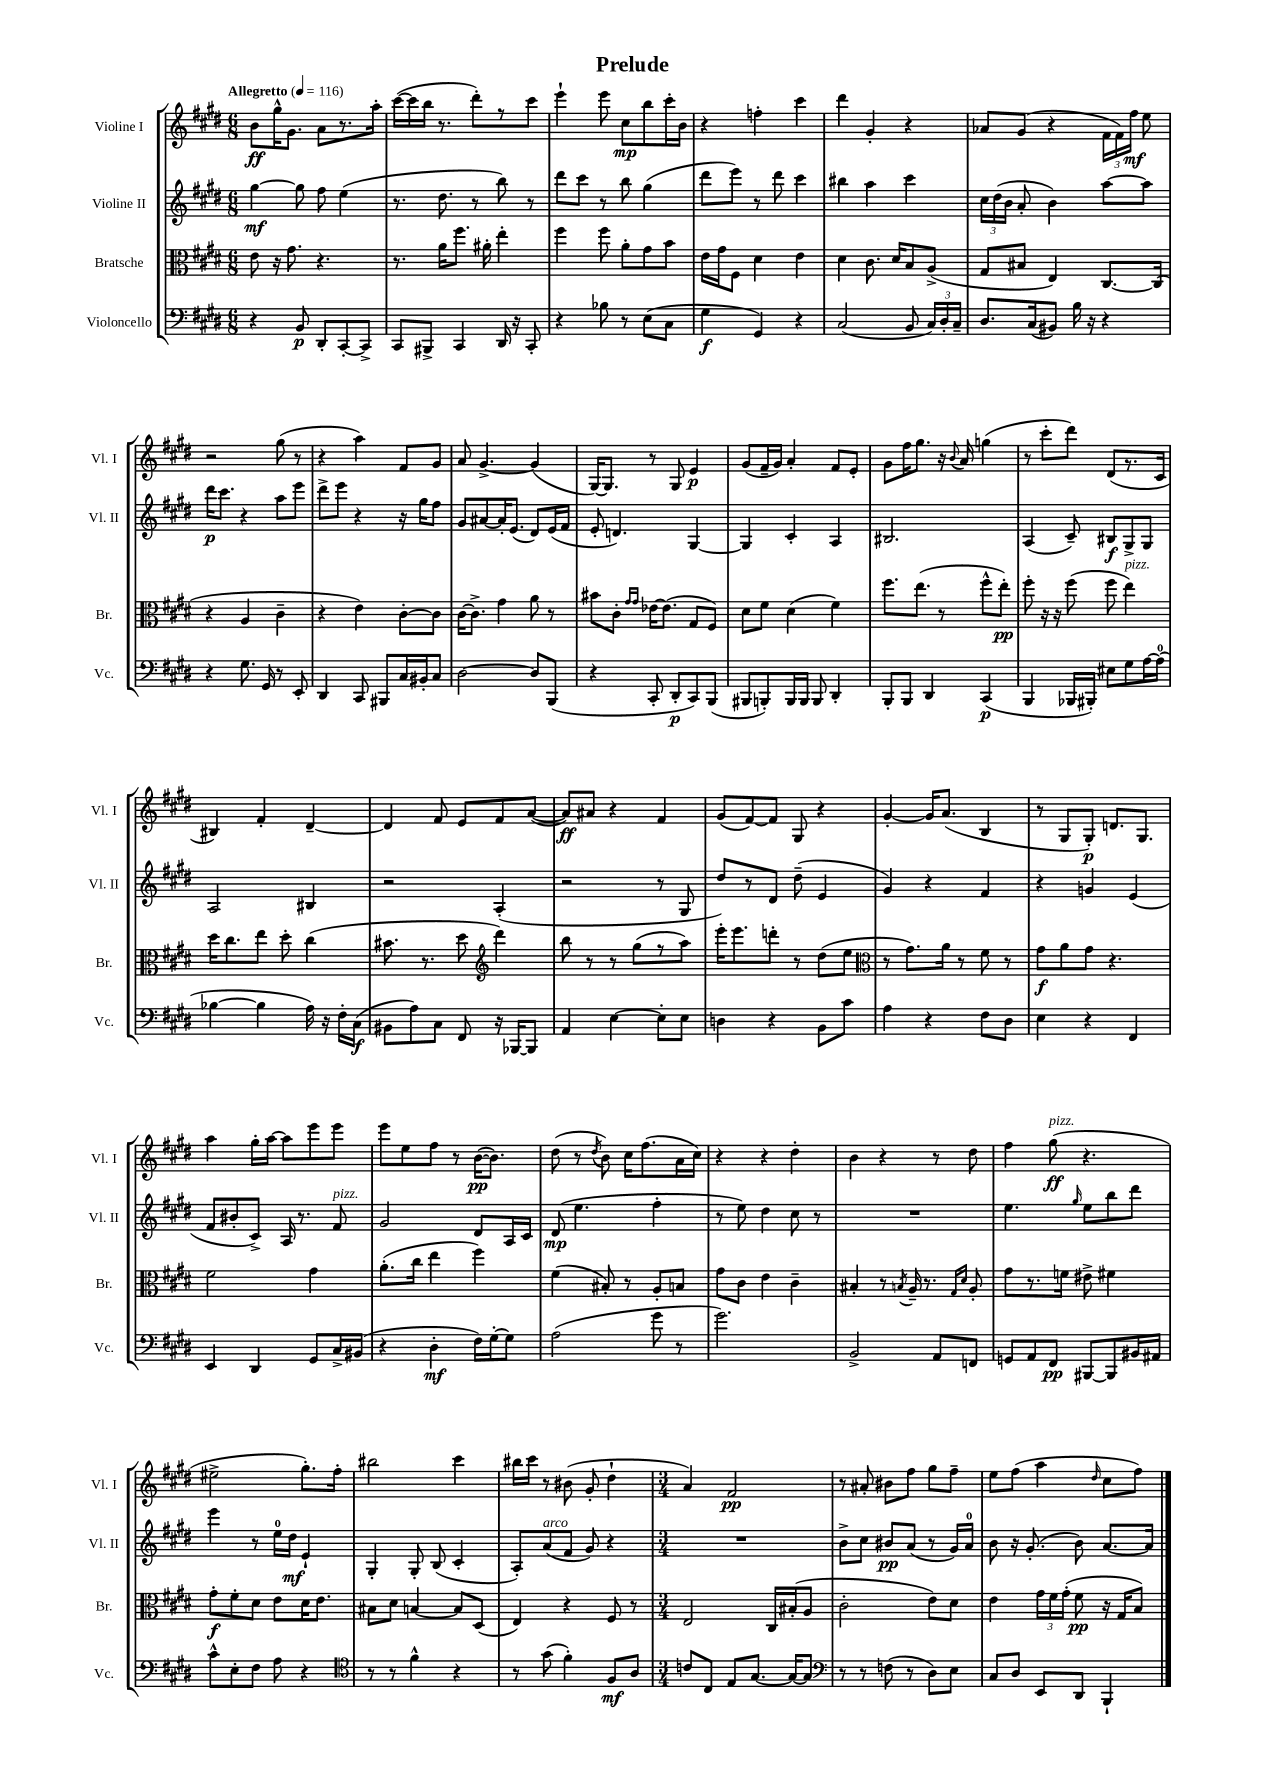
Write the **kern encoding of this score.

**kern	**dynam	**kern	**dynam	**kern	**dynam	**kern	**dynam
*part4	*part4	*part3	*part3	*part2	*part2	*part1	*part1
*staff4	*staff4	*staff3	*staff3	*staff2	*staff2	*staff1	*staff1
*I"Violoncello	*	*I"Bratsche	*	*I"Violine II	*	*I"Violine I	*
*I'Vc.	*	*I'Br.	*	*I'Vl. II	*	*I'Vl. I	*
*clefF4	*	*clefC3	*	*clefG2	*	*clefG2	*
*k[f#c#g#d#]	*	*k[f#c#g#d#]	*	*k[f#c#g#d#]	*	*k[f#c#g#d#]	*
*M6/8	*	*M6/8	*	*M6/8	*	*M6/8	*
*MM116	*	*MM116	*	*MM116	*	*MM116	*
=1	=1	=1	=1	=1	=1	=1	=1
!	!	!	!	!	!	!LO:TX:a:B:t=Allegretto	!
4r	.	8e\	.	[4gg#\	mf	8b\L	ff
.	.	16r	.	.	.	16gg#^^\K	.
.	.	8.g#\	.	.	.	8.g#\J	.
8BB/	p	.	.	8gg#\]	.	.	.
8DD#'/L	.	4.r	.	8ff#\	.	8a\L	.
[8CC#'/	.	.	.	(4ee\	.	8.r	.
8CC#^/J]	.	.	.	.	.	.	.
.	.	.	.	.	.	16aa'\Jk	.
=2	=2	=2	=2	=2	=2	=2	=2
8CC#/L	.	8.r	.	8.r	.	([16ccc#\LL	.
.	.	.	.	.	.	16ccc#\]	.
8BBB#X^/J	.	.	.	.	.	16bb\JJ	.
.	.	16a\KL	.	8.dd#\	.	8.r	.
4CC#/	.	8.ff#\J	.	.	.	.	.
.	.	.	.	8r	.	8ddd#'\L)	.
.	.	16a#X'\	.	.	.	.	.
16DD#/	.	4ee'\	.	8bb\)	.	8r	.
16r	.	.	.	.	.	.	.
8CC#'/	.	.	.	8r	.	8ccc#\J	.
=3	=3	=3	=3	=3	=3	=3	=3
4r	.	4ff#\	.	8ddd#\L	.	4eee`\	.
.	.	.	.	8ccc#\J	.	.	.
8B-X\	.	8ff#\	.	8r	.	8eee\	.
8r	.	8a'\L	.	8bb\	.	8cc#\L	mp
(8E\L	.	8g#\	.	(4gg#\	.	8bb\	.
8C#\J	.	8b\J	.	.	.	16ccc#'\L	.
.	.	.	.	.	.	16b\JJ	.
=4	=4	=4	=4	=4	=4	=4	=4
4G#\	f	16e\LL	.	8ddd#\L	.	4r	.
.	.	16g#\J	.	.	.	.	.
.	.	8F#\J	.	8eee\J)	.	.	.
4GG#/)	.	4d#\	.	8r	.	4ffn'\	.
.	.	.	.	8ddd#\	.	.	.
4r	.	4e\	.	4ccc#\	.	4ccc#\	.
=5	=5	=5	=5	=5	=5	=5	=5
(2C#/	.	4d#\	.	4bb#X\	.	4ddd#\	.
.	.	8.c#\	.	4aa\	.	4g#'/	.
.	.	16d#/KL	.	.	.	.	.
8BB/	.	8B/	.	4ccc#\	.	4r	.
24C#/LL)	.	(8A^/J	.	.	.	.	.
24D#'/	.	.	.	.	.	.	.
24C#~/JJ	.	.	.	.	.	.	.
=6	=6	=6	=6	=6	=6	=6	=6
8.D#/L	.	8G#/L	.	24cc#\LL	.	8a-X/L	.
.	.	.	.	(24dd#\	.	.	.
.	.	.	.	24b\JJ	.	.	.
.	.	8B#X/J	.	8a'/	.	(8g#/J	.
(16C#/k	.	.	.	.	.	.	.
8BB#X/J)	.	4E/)	.	4b\)	.	4r	.
16B\	.	.	.	.	.	.	.
16r	.	.	.	.	.	.	.
4r	.	[8.C#/L	.	[8aa\L	.	24f#\LL	.
.	.	.	.	.	.	24f#\)	.
.	.	.	.	.	.	24ff#\JJ	mf
.	.	.	.	8aa\J]	.	8ee\	.
.	.	(16C#/Jk]	.	.	.	.	.
!!LO:LB:g=z
=7	=7	=7	=7	=7	=7	=7	=7
4r	.	4r	.	16ddd#\KL	p	2r	.
.	.	.	.	8.ccc#\J	.	.	.
8.G#\	.	4A/	.	4r	.	.	.
16GG#/	.	.	.	.	.	.	.
8r	.	4c#~\	.	8aa\L	.	(8gg#\	.
8EE'/	.	.	.	8eee\J	.	8r	.
=8	=8	=8	=8	=8	=8	=8	=8
4DD#/	.	4r	.	8ddd#^\L	.	4r	.
.	.	.	.	8eee\J	.	.	.
8CC#/	.	4e\)	.	4r	.	4aa\)	.
8BBB#X/L	.	.	.	.	.	.	.
16C#/L	.	[8c#'\L	.	16r	.	8f#/L	.
16BB#X'/J	.	.	.	16gg#\KL	.	.	.
8C#/J	.	8c#\J]	.	8ff#\J	.	8g#/J	.
=9	=9	=9	=9	=9	=9	=9	=9
[2D#\	.	[16c#\KL	.	8g#/L	.	8a/	.
.	.	8.c#^\J]	.	.	.	.	.
.	.	.	.	[8a#X/	.	[4.g#^/	.
.	.	4g#\	.	16a#'/K]	.	.	.
.	.	.	.	(8.e/J	.	.	.
8D#/L]	.	8a\	.	8d#/L)	.	(4g#/]	.
(8BBB/J	.	8r	.	(16e/L	.	.	.
.	.	.	.	16f#/JJ	.	.	.
=10	=10	=10	=10	=10	=10	=10	=10
4r	.	8b#X\L	.	8e'/	.	[16G#/KL)	.
.	.	.	.	.	.	8.G#/J]	.
.	.	8c#'\J	.	4.dn/)	.	.	.
.	.	16qqg#/LL	.	.	.	.	.
.	.	16qqg#/JJ	.	.	.	.	.
8CC#'/	.	[16e-X\KL	.	.	.	8r	.
.	.	(8.e-\J]	.	.	.	.	.
8DD#'/L	p	.	.	.	.	8G#/	.
8CC#/)	.	8G#/L	.	[4G#/	.	4e/	p
(8BBB/J	.	8F#/J)	.	.	.	.	.
=11	=11	=11	=11	=11	=11	=11	=11
8BBB#X/L	.	8d#\L	.	4G#/]	.	(8g#/L	.
8BBBn'/)	.	8f#\J	.	.	.	16f#~/L	.
.	.	.	.	.	.	16g#/JJ)	.
16BBB/L	.	(4d#\	.	4c#'/	.	4a'/	.
16BBB/JJ	.	.	.	.	.	.	.
8BBB/	.	.	.	.	.	.	.
4DD#'/	.	4f#\)	.	4A/	.	8f#/L	.
.	.	.	.	.	.	8e'/J	.
=12	=12	=12	=12	=12	=12	=12	=12
8BBB'/L	.	8.ff#\L	.	2.B#X/	.	8g#\L	.
8BBB/J	.	.	.	.	.	16ff#\K	.
.	.	(8.ee\J	.	.	.	8.gg#\J	.
4DD#/	.	.	.	.	.	.	.
.	.	8r	.	.	.	16r	.
.	.	.	.	.	.	8qqb/	.
.	.	.	.	.	.	16a/	.
(4CC#/	p	8ff#^^\L	.	.	.	(4ggn\	.
.	.	8ee'\J)	pp	.	.	.	.
=13	=13	=13	=13	=13	=13	=13	=13
4BBB/	.	8ff#'\	.	(4A/	.	8r	.
.	.	16r	.	.	.	8ccc#'\L	.
.	.	16r	.	.	.	.	.
16BBB-X/LL	.	(8ff#\	.	8c#~/)	.	8ddd#\J)	.
16BBB#X'/JJ)	.	.	.	.	.	.	.
8E#X\L	.	8ff#\	.	8B#X/L	f	(8d#/L	.
!	!	!LO:TX:a:i:t=pizz.	!	!	!	!	!
8G#\	.	4ee\)	.	8G#^/	.	8.r	.
[16A\L	.	.	.	8G#/J	.	.	.
(16A\JJ]	.	.	.	.	.	16c#/Jk	.
!!LO:LB:g=z
=14	=14	=14	=14	=14	=14	=14	=14
[4B-X\	.	16dd#\KL	.	2A/	.	4B#X/)	.
.	.	8.cc#\	.	.	.	.	.
4B-\]	.	8ee\J	.	.	.	4f#'/	.
.	.	8dd#'\	.	.	.	.	.
16A\)	.	(4cc#\	.	4B#X/	.	[4d#~/	.
16r	.	.	.	.	.	.	.
16F#'\LL	.	.	.	.	.	.	.
(16C#\JJ	f	.	.	.	.	.	.
=15	=15	=15	=15	=15	=15	=15	=15
8BB#X\L	.	8.b#X\	.	2r	.	4d#/]	.
8A\)	.	.	.	.	.	.	.
.	.	8.r	.	.	.	.	.
8C#\J	.	.	.	.	.	8f#/	.
8FF#/	.	8dd#\	.	.	.	8e/L	.
*	*	*clefG2	*	*	*	*	*
16r	.	4ddd#\)	.	(4A'/	.	8f#/	.
[16BBB-X/KL	.	.	.	.	.	.	.
8BBB-/J]	.	.	.	.	.	([8a/J	.
=16	=16	=16	=16	=16	=16	=16	=16
4AA/	.	8bb\	.	2r	.	8a/L])	ff
.	.	8r	.	.	.	8a#X/J	.
[4E\	.	8r	.	.	.	4r	.
.	.	(8gg#\L	.	.	.	.	.
8E'\L]	.	8r	.	8r	.	4f#/	.
8E\J	.	8aa\J)	.	8G#/	.	.	.
=17	=17	=17	=17	=17	=17	=17	=17
4Dn\	.	16eee'\KL	.	8dd#/L)	.	(8g#/L	.
.	.	8.eee\	.	.	.	.	.
.	.	.	.	8r	.	[8f#/)	.
4r	.	8dddn'\J	.	8d#/J	.	8f#/J]	.
.	.	8r	.	(8dd#~\	.	8G#/	.
8BB\L	.	(8dd#\L	.	4e/	.	4r	.
8c#\J	.	8ee\J	.	.	.	.	.
=18	=18	=18	=18	=18	=18	=18	=18
*	*	*clefC3	*	*	*	*	*
4A\	.	8r	.	4g#/)	.	[4g#'/	.
.	.	8.g#\L)	.	.	.	.	.
4r	.	.	.	4r	.	16g#/KL]	.
.	.	16a\Jk	.	.	.	(8.a/J	.
.	.	8r	.	.	.	.	.
8F#\L	.	8f#\	.	4f#/	.	4B/	.
8D#\J	.	8r	.	.	.	.	.
=19	=19	=19	=19	=19	=19	=19	=19
4E\	.	8g#\L	f	4r	.	8r	.
.	.	8a\	.	.	.	8G#/L	.
4r	.	8g#\J	.	4gn/	.	8G#'/J)	p
.	.	4.r	.	.	.	8.dn/L	.
4FF#/	.	.	.	(4e/	.	.	.
.	.	.	.	.	.	8.G#/J	.
!!LO:LB:g=z
=20	=20	=20	=20	=20	=20	=20	=20
4EE/	.	2f#\	.	8f#/L	.	4aa\	.
.	.	.	.	8b#X'/	.	.	.
4DD#/	.	.	.	8c#^/J)	.	16gg#'\LL	.
.	.	.	.	.	.	[16aa\JJ	.
.	.	.	.	16A/	.	8aa\L]	.
.	.	.	.	8.r	.	.	.
8GG#/L	.	4g#\	.	.	.	8eee\	.
!	!	!	!	!LO:TX:a:i:t=pizz.	!	!	!
16C#^/L	.	.	.	8f#/	.	8eee\J	.
(16BB#X/JJ	.	.	.	.	.	.	.
=21	=21	=21	=21	=21	=21	=21	=21
4r	.	(8.a'\L	.	2g#/	.	8eee\L	.
.	.	.	.	.	.	8ee\	.
.	.	16cc#\Jk	.	.	.	.	.
4D#'\	mf	4ee\	.	.	.	8ff#\J	.
.	.	.	.	.	.	8r	.
16F#\LL)	.	4ff#\)	.	8d#/L	.	([16b\KL	pp
[16G#'\J	.	.	.	.	.	8.b\J])	.
8G#\J]	.	.	.	16A/L	.	.	.
.	.	.	.	16c#/JJ	.	.	.
=22	=22	=22	=22	=22	=22	=22	=22
(2A\	.	(4f#\	.	(8d#/	mp	(8dd#\	.
.	.	.	.	4.ee\	.	8r	.
.	.	.	.	.	.	8qdd#/	.
.	.	8B#X'/)	.	.	.	8b\)	.
.	.	8r	.	.	.	16cc#\KL	.
.	.	.	.	.	.	(8.ff#\	.
8g#\	.	8A'/L	.	4ff#'\	.	.	.
8r	.	8Bn/J	.	.	.	16a\L	.
.	.	.	.	.	.	16cc#\JJ)	.
=23	=23	=23	=23	=23	=23	=23	=23
2.g#\)	.	8g#\L	.	8r	.	4r	.
.	.	8c#\J	.	8ee\)	.	.	.
.	.	4e\	.	4dd#\	.	4r	.
.	.	4c#~\	.	8cc#\	.	4dd#'\	.
.	.	.	.	8r	.	.	.
=24	=24	=24	=24	=24	=24	=24	=24
2BB^/	.	4B#X'/	.	2.r	.	4b\	.
.	.	8r	.	.	.	4r	.
.	.	8qBn/	.	.	.	.	.
.	.	16A~/	.	.	.	.	.
.	.	8.r	.	.	.	.	.
8AA/L	.	.	.	.	.	8r	.
.	.	16qqG#/LL	.	.	.	.	.
.	.	16qqd#/JJ	.	.	.	.	.
8FFn/J	.	8A'/	.	.	.	8dd#\	.
=25	=25	=25	=25	=25	=25	=25	=25
8GGn/L	.	8g#\L	.	4.ee\	.	4ff#\	.
8AA/	.	8.r	.	.	.	.	.
!	!	!	!	!	!	!LO:TX:a:i:t=pizz.	!
8FF#/J	pp	.	.	.	.	(8gg#\	ff
.	.	16fn\Jk	.	.	.	.	.
.	.	.	.	16qqgg#/	.	.	.
[8BBB#X/L	.	8e#X^\	.	8ee\L	.	4.r	.
8BBB#/]	.	4f#X\	.	8bb\	.	.	.
16BB#X/L	.	.	.	8ddd#\J	.	.	.
16AA#X/JJ	.	.	.	.	.	.	.
!!LO:LB:g=z
=26	=26	=26	=26	=26	=26	=26	=26
8c#^^\L	.	8g#'\L	f	4eee\	.	2ee#X^\	.
8E'\	.	8f#'\	.	.	.	.	.
8F#\J	.	8d#\J	.	8r	.	.	.
8A\	.	8e\L	.	16ee\LL	.	.	.
.	.	.	.	16dd#\JJ	mf	.	.
4r	.	16d#\K	.	4e`/	.	8.gg#'\L)	.
.	.	8.e\J	.	.	.	.	.
.	.	.	.	.	.	16ff#'\Jk	.
=27	=27	=27	=27	=27	=27	=27	=27
*clefC4	*	*	*	*	*	*	*
8r	.	8B#X\L	.	4G#'/	.	2bb#X\	.
8r	.	8d#\J	.	.	.	.	.
4f#^^\	.	[4Bn/	.	8G#'/	.	.	.
.	.	.	.	(8B/	.	.	.
4r	.	8B/L]	.	4c#'/	.	4ccc#\	.
.	.	(8D#/J	.	.	.	.	.
=28	=28	=28	=28	=28	=28	=28	=28
8r	.	4E/)	.	8A'/L)	.	16bb#X\LL	.
.	.	.	.	.	.	16ccc#\JJ	.
!	!	!	!	!LO:TX:a:i:t=arco	!	!	!
(8g#\	.	.	.	(8a/	.	8r	.
4f#'\)	.	4r	.	8f#/J	.	(8b#X\	.
.	.	.	.	8g#/)	.	8g#'/	.
8F#/L	mf	8F#/	.	4r	.	4dd#`\	.
8A/J	.	8r	.	.	.	.	.
=29	=29	=29	=29	=29	=29	=29	=29
*M3/4	*	*M3/4	*	*M3/4	*	*M3/4	*
8cn/L	.	2E/	.	2.r	.	4a/)	.
8C#/J	.	.	.	.	.	.	.
8E/L	.	.	.	.	.	2f#/	pp
[8.G#/J	.	.	.	.	.	.	.
.	.	16C#/LL	.	.	.	.	.
16G#/KL_	.	(16B#X'/J	.	.	.	.	.
8G#/J]	.	8A/J	.	.	.	.	.
=30	=30	=30	=30	=30	=30	=30	=30
*clefF4	*	*	*	*	*	*	*
8r	.	2c#'\	.	8b^\L	.	8r	.
8r	.	.	.	8cc#\J	.	8a#X'/	.
(8Fn\	.	.	.	8b#X/L	pp	8b#X\L	.
8r	.	.	.	(8a/J	.	8ff#\J	.
8D#\L)	.	8e\L)	.	8r	.	8gg#\L	.
8E\J	.	8d#\J	.	16g#/LL)	.	8ff#~\J	.
.	.	.	.	16a/JJ	.	.	.
=31	=31	=31	=31	=31	=31	=31	=31
8C#/L	.	4e\	.	8b\	.	8ee\L	.
8D#/J	.	.	.	16r	.	(8ff#\J	.
.	.	.	.	(8.g#'/	.	.	.
8EE/L	.	24g#\LL	.	.	.	4aa\	.
.	.	24f#\	.	.	.	.	.
.	.	(24g#'\JJ	.	.	.	.	.
8DD#/J	.	8f#\	pp	8b\)	.	.	.
.	.	.	.	.	.	16qqdd#/	.
4BBB`/	.	16r	.	[8.a/L	.	8cc#\L	.
.	.	16G#/KL	.	.	.	.	.
.	.	8B/J)	.	.	.	8ff#\J)	.
.	.	.	.	16a/Jk]	.	.	.
==	==	==	==	==	==	==	==
*-	*-	*-	*-	*-	*-	*-	*-
